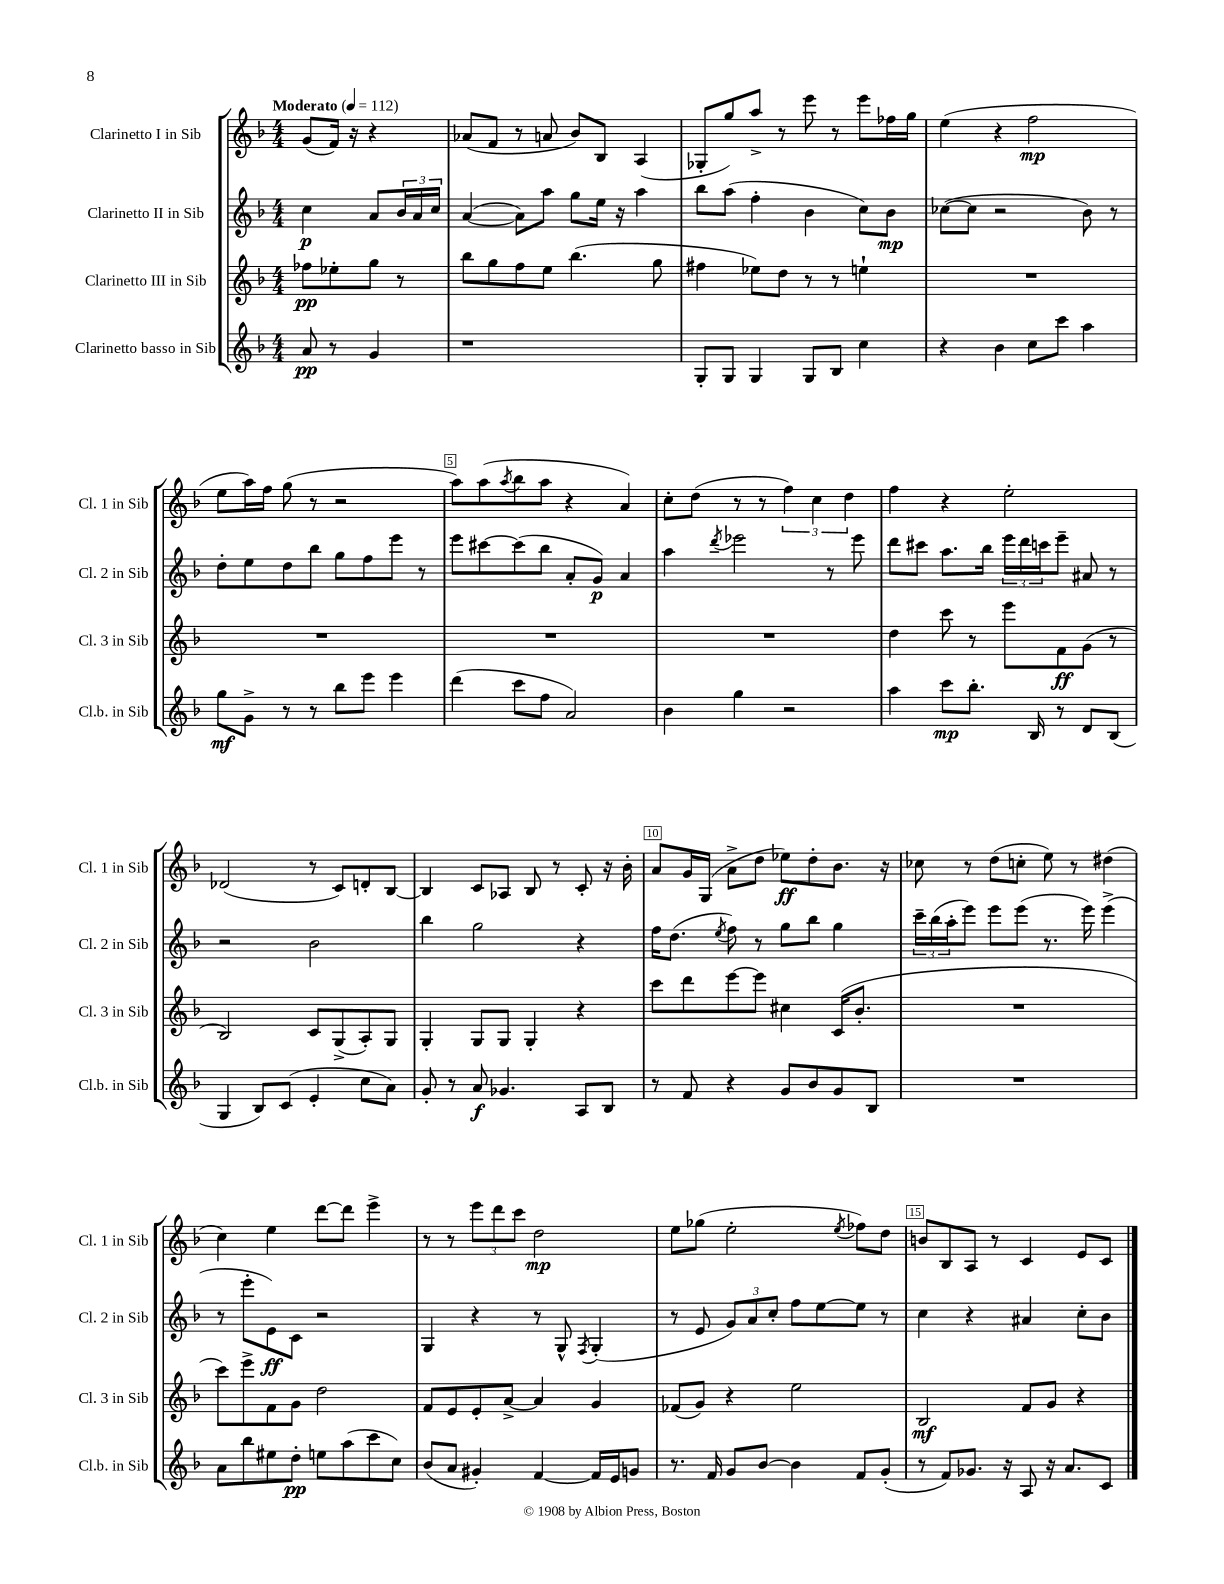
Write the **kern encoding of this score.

**kern	**dynam	**kern	**dynam	**kern	**dynam	**kern	**dynam
*part4	*part4	*part3	*part3	*part2	*part2	*part1	*part1
*staff4	*staff4	*staff3	*staff3	*staff2	*staff2	*staff1	*staff1
*I"Clarinetto basso in Sib	*	*I"Clarinetto III in Sib	*	*I"Clarinetto II in Sib	*	*I"Clarinetto I in Sib	*
*I'Cl.b. in Sib	*	*I'Cl. 3 in Sib	*	*I'Cl. 2 in Sib	*	*I'Cl. 1 in Sib	*
*clefG2	*	*clefG2	*	*clefG2	*	*clefG2	*
*k[b-]	*	*k[b-]	*	*k[b-]	*	*k[b-]	*
*M4/4	*	*M4/4	*	*M4/4	*	*M4/4	*
*MM112	*	*MM112	*	*MM112	*	*MM112	*
=	=	=	=	=	=	=	=
!	!	!	!	!	!	!LO:TX:a:B:t=Moderato	!
8a/	pp	8ff-X\L	pp	4cc\	p	(8g/L	.
8r	.	8ee-X'\	.	.	.	16f/Jk)	.
.	.	.	.	.	.	16r	.
4g/	.	8gg\J	.	8a/L	.	4r	.
.	.	8r	.	24b-/L	.	.	.
.	.	.	.	24a/	.	.	.
.	.	.	.	24cc/JJ	.	.	.
=1	=1	=1	=1	=1	=1	=1	=1
1r	.	8bb-\L	.	([4a/	.	(8a-X/L	.
.	.	8gg\	.	.	.	8f/J	.
.	.	8ff\	.	8a\L])	.	8r	.
.	.	8ee\J	.	8aa\J	.	8an/	.
.	.	(4.bb-\	.	8gg\L	.	8b-/L)	.
.	.	.	.	16ee\Jk	.	8B-/J	.
.	.	.	.	16r	.	.	.
.	.	.	.	4aa\	.	(4A/	.
.	.	8gg\	.	.	.	.	.
=2	=2	=2	=2	=2	=2	=2	=2
8G'/L	.	4ff#X\	.	8bb-\L	.	8G-X'/L	.
8G/J	.	.	.	(8aa\J	.	8gg/)	.
4G/	.	8ee-X\L)	.	4ff'\	.	8aa^/J	.
.	.	8dd\J	.	.	.	8r	.
8G/L	.	8r	.	4b-\	.	8eee\	.
8B-/J	.	8r	.	.	.	8r	.
4cc\	.	4een`\	.	8cc\L)	.	8eee\L	.
.	.	.	.	8b-\J	mp	16ff-X\L	.
.	.	.	.	.	.	16gg\JJ	.
=3	=3	=3	=3	=3	=3	=3	=3
4r	.	1r	.	([8cc-X\L	.	(4ee\	.
.	.	.	.	8cc-\J]	.	.	.
4b-\	.	.	.	2r	.	4r	.
8cc\L	.	.	.	.	.	2ff\	mp
8ccc\J	.	.	.	.	.	.	.
4aa\	.	.	.	8b-\)	.	.	.
.	.	.	.	8r	.	.	.
!!LO:LB:g=z
=4	=4	=4	=4	=4	=4	=4	=4
8gg\L	mf	1r	.	8dd'\L	.	8ee\L	.
8g^\J	.	.	.	8ee\	.	16aa\L)	.
.	.	.	.	.	.	16ff\JJ	.
8r	.	.	.	8dd\	.	(8gg\	.
8r	.	.	.	8bb-\J	.	8r	.
8bb-\L	.	.	.	8gg\L	.	2r	.
8eee\J	.	.	.	8ff\	.	.	.
4eee\	.	.	.	8eee\J	.	.	.
.	.	.	.	8r	.	.	.
=5	=5	=5	=5	=5	=5	=5	=5
(4ddd\	.	1r	.	8eee\L	.	8aa\L)	.
.	.	.	.	[8ccc#X\	.	(8aa\	.
.	.	.	.	.	.	8qaa/	.
8ccc\L	.	.	.	(8ccc#\]	.	8bb-\	.
8ff\J	.	.	.	8bb-\J	.	8aa\J	.
2a/)	.	.	.	8a'/L	.	4r	.
.	.	.	.	8g/J)	p	.	.
.	.	.	.	4a/	.	4a/)	.
=6	=6	=6	=6	=6	=6	=6	=6
4b-\	.	1r	.	4aa\	.	8cc'\L	.
.	.	.	.	.	.	(8dd\J	.
.	.	.	.	8qddd/	.	.	.
4gg\	.	.	.	2eee-X\	.	8r	.
.	.	.	.	.	.	8r	.
2r	.	.	.	.	.	6ff\)	.
.	.	.	.	.	.	6cc\	.
.	.	.	.	8r	.	.	.
.	.	.	.	.	.	6dd\	.
.	.	.	.	8eee-\	.	.	.
=7	=7	=7	=7	=7	=7	=7	=7
4aa\	.	4dd\	.	8ddd\L	.	4ff\	.
.	.	.	.	8ccc#X\J	.	.	.
8ccc\L	mp	8ccc\	.	8.aa\L	.	4r	.
8.bb-'\J	.	8r	.	.	.	.	.
.	.	.	.	16bb-\Jk	.	.	.
.	.	8eee\L	.	24eee\LL	.	2ee'\	.
.	.	.	.	24ddd\	.	.	.
16B-/	.	.	.	.	.	.	.
.	.	.	.	24cccn\J	.	.	.
8r	.	8f\	ff	8eee~\J	.	.	.
8d/L	.	(8g\J	.	8a#X/	.	.	.
(8B-/J	.	8r	.	8r	.	.	.
!!LO:LB:g=z
=8	=8	=8	=8	=8	=8	=8	=8
4G/	.	2B-/)	.	2r	.	(2d-X/	.
8B-/L)	.	.	.	.	.	.	.
(8c/J	.	.	.	.	.	.	.
4e'/	.	8c/L	.	2b-\	.	8r	.
.	.	(8G^/	.	.	.	8c/L)	.
8cc\L	.	8A'/)	.	.	.	8dn'/	.
8a\J)	.	8G/J	.	.	.	[8B-/J	.
=9	=9	=9	=9	=9	=9	=9	=9
8g'/	.	4G'/	.	4bb-\	.	4B-/]	.
8r	.	.	.	.	.	.	.
8a/	f	8G/L	.	2gg\	.	8c/L	.
4.g-X/	.	8G/J	.	.	.	8A-X/J	.
.	.	4G'/	.	.	.	8B-/	.
.	.	.	.	.	.	8r	.
8A/L	.	4r	.	4r	.	8c'/	.
8B-/J	.	.	.	.	.	16r	.
.	.	.	.	.	.	16b-'\	.
=10	=10	=10	=10	=10	=10	=10	=10
8r	.	8ccc\L	.	16ff\KL	.	8a/L	.
.	.	.	.	(8.dd\J	.	.	.
8f/	.	8ddd\	.	.	.	16g/L	.
.	.	.	.	.	.	(16G/JJ	.
.	.	.	.	8qee/	.	.	.
4r	.	[8eee\	.	8ff\)	.	8a^\L	.
.	.	8eee\J]	.	8r	.	8dd\J	.
8g/L	.	4cc#X\	.	8gg\L	.	8ee-X\L)	ff
8b-/	.	.	.	8bb-\J	.	8dd'\	.
8g/	.	(16c/KL	.	4gg\	.	8.b-\J	.
.	.	8.b-'/J	.	.	.	.	.
8B-/J	.	.	.	.	.	.	.
.	.	.	.	.	.	16r	.
=11	=11	=11	=11	=11	=11	=11	=11
1r	.	1r	.	24ccc~\LL	.	8cc-X\	.
.	.	.	.	(24bb-\	.	.	.
.	.	.	.	24aa'\J	.	.	.
.	.	.	.	8eee\J)	.	8r	.
.	.	.	.	8eee\L	.	(8dd\L	.
.	.	.	.	(8eee\J	.	8ccn'\J	.
.	.	.	.	8.r	.	8ee\)	.
.	.	.	.	.	.	8r	.
.	.	.	.	16eee\)	.	.	.
.	.	.	.	(4eee^\	.	(4dd#X\	.
!!LO:LB:g=z
=12	=12	=12	=12	=12	=12	=12	=12
8a\L	.	8ccc\L)	.	8r	.	4cc\)	.
8bb-\	.	8eee^\	.	8eee'\L	.	.	.
8ee#X\	.	8f\	.	8e\)	ff	4ee\	.
8dd'\J	pp	8g\J	.	8c\J	.	.	.
8een\L	.	2dd\	.	2r	.	[8ddd\L	.
(8aa\	.	.	.	.	.	8ddd\J]	.
8ccc\	.	.	.	.	.	4eee^\	.
8cc\J)	.	.	.	.	.	.	.
=13	=13	=13	=13	=13	=13	=13	=13
(8b-/L	.	8f/L	.	4G/	.	8r	.
8a/J	.	8e/	.	.	.	8r	.
4g#X'/)	.	8e'/	.	4r	.	12eee\L	.
.	.	.	.	.	.	12ddd\	.
.	.	[8a^/J	.	.	.	.	.
.	.	.	.	.	.	12ccc\J	.
[4f/	.	4a/]	.	8r	.	2dd\	mp
.	.	.	.	8G^^/	.	.	.
.	.	.	.	8qF/	.	.	.
16f/LL]	.	4g/	.	(4G'/	.	.	.
16e/J	.	.	.	.	.	.	.
8gn/J	.	.	.	.	.	.	.
=14	=14	=14	=14	=14	=14	=14	=14
8.r	.	(8f-X/L	.	8r	.	8ee\L	.
.	.	8g/J)	.	8e/	.	(8gg-X\J	.
16f/	.	.	.	.	.	.	.
8g/L	.	4r	.	12g/L)	.	2ee'\	.
.	.	.	.	12a/	.	.	.
[8b-/J	.	.	.	.	.	.	.
.	.	.	.	12cc'/J	.	.	.
4b-\]	.	2ee\	.	8ff\L	.	.	.
.	.	.	.	[8ee\	.	.	.
.	.	.	.	.	.	8qee/	.
8f/L	.	.	.	8ee\J]	.	8ff-X\L)	.
(8g'/J	.	.	.	8r	.	8dd\J	.
=15	=15	=15	=15	=15	=15	=15	=15
8r	.	2B-/	mf	4cc\	.	8bn/L	.
8f/L)	.	.	.	.	.	8B-/	.
8.g-X/J	.	.	.	4r	.	8A/J	.
.	.	.	.	.	.	8r	.
16r	.	.	.	.	.	.	.
8A/	.	8f/L	.	4a#X/	.	4c/	.
16r	.	8g/J	.	.	.	.	.
8.a/L	.	.	.	.	.	.	.
.	.	4r	.	8cc'\L	.	8e/L	.
8c/J	.	.	.	8b-\J	.	8c/J	.
==	==	==	==	==	==	==	==
*-	*-	*-	*-	*-	*-	*-	*-
